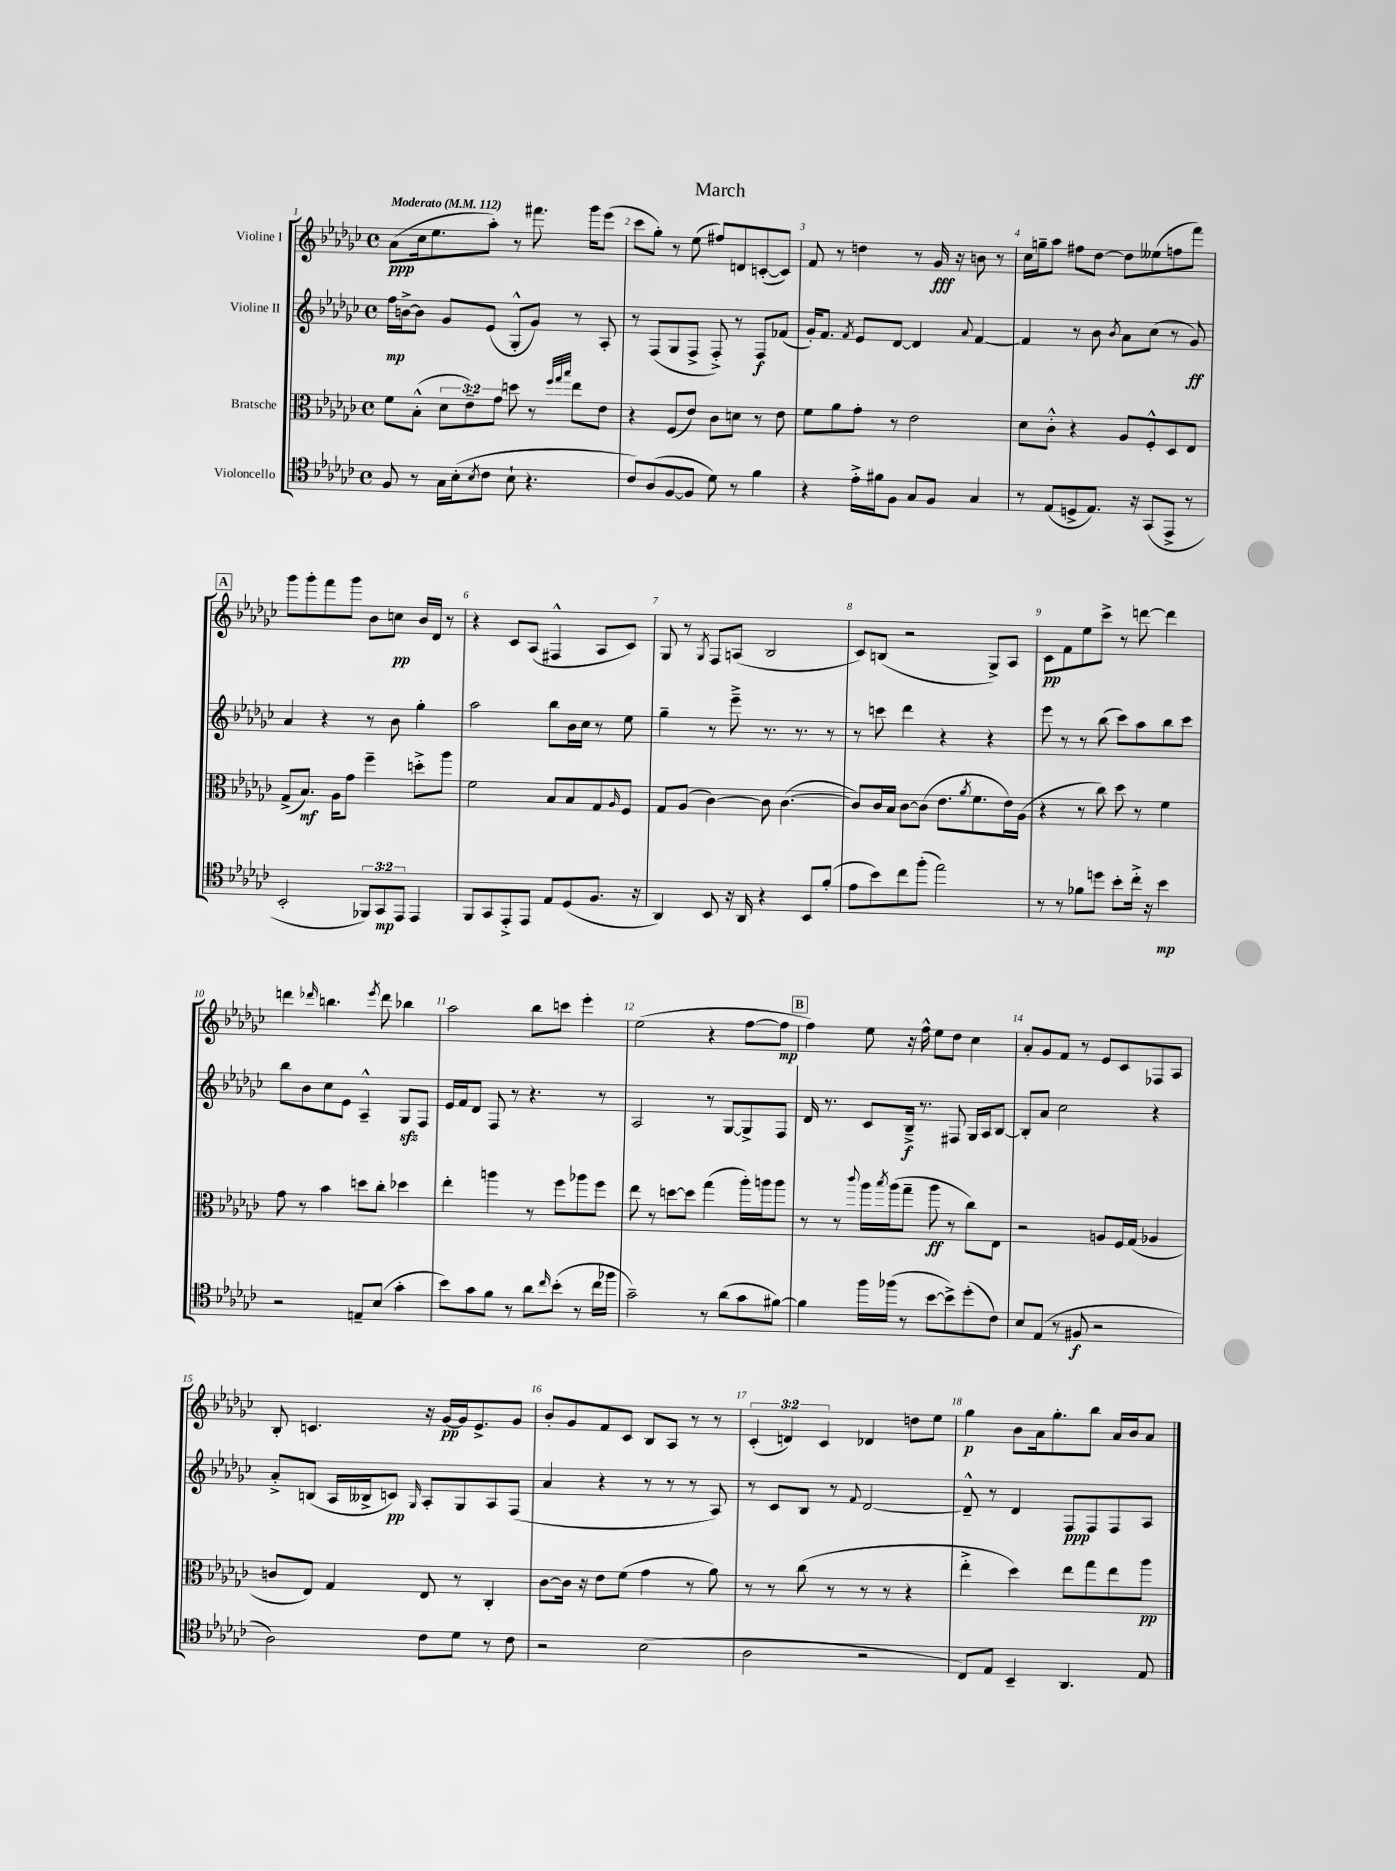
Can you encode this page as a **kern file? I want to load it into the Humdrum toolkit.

**kern	**kern	**kern	**kern
*staff4	*staff3	*staff2	*staff1
*clefC4	*clefC3	*clefG2	*clefG2
*k[b-e-a-d-g-c-]	*k[b-e-a-d-g-c-]	*k[b-e-a-d-g-c-]	*k[b-e-a-d-g-c-]
*M4/4	*M4/4	*M4/4	*M4/4
*met(c)	*met(c)	*met(c)	*met(c)
*MM112	*MM112	*MM112	*MM112
8F	8f	16ff	(8a-
.	.	[16b^	.
8r	(8B-'^^	8b]	16cc-
.	.	.	8.ee-
16G-	12d-	8g-	.
(16B-'	.	.	.
.	12e-~)	.	.
8qB-	.	.	.
8c-	.	(8e-	8aa-')
.	12g-	.	.
8B-`	8dd	8G-'^^	8r
4.r	8r	8g-)	8.fff#
.	32qqff	.	.
.	32qqgg-	.	.
.	32qqbb-	.	.
.	8ee-	8r	.
.	.	.	16ggg-
.	8e-	8A-'	(8eee-
=	=	=	=
8c-)	4r	8r	8ccc-
(8A-	.	(8F	8gg-')
[8F	(8F	8G-	8r
8F]	8e-)	8F^	(8ee-
8d-)	8c-	8F'^)	8ff#)
8r	8d	8r	8d
4f	8r	8F	([8c'
.	8e-	(8f-	8c])
=	=	=	=
4r	8f	16g-')	8f
.	.	8.f	.
.	8a-	.	8r
.	.	8qf	.
16e-'^	8g-'	8e-	4dd
16f#	.	.	.
8F	8r	[8d-	.
8G-	2e-	4d-]	8r
8F	.	.	16g-
.	.	.	16r
.	.	8qqa-	.
4G-	.	[4f	8b
.	.	.	8r
=	=	=	=
8r	8d-	4f]	16cc-
.	.	.	16gg~
(8E-	8c-'^^	.	8aa-
8D^	4r	8r	8ff#
8.E-)	.	8b-	[8dd-
.	.	8qb-	.
.	8A-	8a-	8dd-]
16r	.	.	.
(8GG-	8F'^^	(8cc-	(8ee--
8EE-^	8D-	8r	8ff
8r	8E-	8g-)	8fff)
=	=	=	=
2BB-'	(8G-^	4a-	8ggg-
.	8.B-)	.	8ggg-'
.	.	4r	8fff
.	16A-	.	.
.	8g-	.	8ggg-
12FF-)	4ff~	8r	8b-
12GG-	.	.	.
.	.	8b-	8cc
12EE-	.	.	.
4EE-	8dd'^	4gg-'	16b-
.	.	.	16d-
.	8aa-	.	8r
=	=	=	=
8FF	2f	2aa-	4r
8GG-	.	.	.
8EE-'^	.	.	8c-
8EE-	.	.	(8A-
8E-	8B-	8bb-	4F#^^
(8D-	8B-	16b-	.
.	.	16cc-	.
8.F	8G-	8r	8A-
.	16qqA-	.	.
.	8F	8ee-	8c-)
16r	.	.	.
=	=	=	=
4AA-)	8G-	4gg-~	8G-
.	(8A-	.	8r
.	.	.	8qG-
8BB-	[4c-)	8r	8F
16r	.	8eee-~^	(8A
16AA-	.	.	.
4r	8c-]	8.r	2B-
.	([4.c-	.	.
.	.	8.r	.
8BB-	.	.	.
(8f'	.	8r	.
=	=	=	=
8e-	8c-])	8r	8c-)
8b-)	16c-	8ccc	(8B
.	16B-	.	.
8cc-	[8c-	4ddd-	2r
(8ff'	(8c-]	.	.
2ee-)	8.e-	4r	.
.	8qa-	.	.
.	8.f	.	.
.	.	4r	8G-^)
.	16e-)	.	8A-
.	(16A-	.	.
=	=	=	=
8r	4r	8eee-	8c-
8r	.	8r	8f
8f-	8r	8r	8ee-
8dd	8cc-)	(8bb-	8ccc-^
8b-'	8dd-	8ccc-)	8r
16cc-'^	8r	8aa-	[8ddd
16r	.	.	.
4b-	4f	8bb-	4ddd]
.	.	8ccc-	.
=	=	=	=
2r	8g-	8bb-	4ddd
.	8r	8b-	.
.	.	.	16qqddd-
.	4b-	8cc-	4.bb
.	.	8e-	.
8E~	8dd	4A-~^^	.
.	.	.	8qeee-
(8B-	8cc-'	.	8ddd-
4g-'	4dd-	8G-	4bb-
.	.	8F	.
=	=	=	=
8b-)	4ee-'	16e-	2aa-
.	.	16f	.
8g-	.	8d-	.
8f	4aa	8F	.
8r	.	8r	.
8a-	8r	4.r	8bb-
16qqcc-	.	.	.
(8b-'	8ff	.	8ccc
8r	8aa-	.	4eee-'
16cc-	8ff	8r	.
16ff-	.	.	.
=	=	=	=
2g-~)	8ee-	2A-	(2ee-
.	8r	.	.
.	[8dd	.	.
.	8dd]	.	.
8r	(4gg-	8r	4r
(8a-	.	[8G-	.
8g-	16aa-')	8G-^]	[8ff
.	16aa	.	.
[8f#)	8aa	8F	8ff]
=	=	=	=
4f#]	8r	16d-	4ff)
.	.	8.r	.
.	8r	.	.
.	8qqccc-	.	.
16ff	16aa-	8c-	8ee-
.	8qbb-	.	.
(16ff-	(16aa-	.	.
8r	8gg-~	16B-~^	16r
.	.	8.r	16ff^^
[8b-	8aa-	.	8ee-
8b-^])	8r	8F#	8dd-
(8dd-'	8cc-)	16G-	4cc-
.	.	16A-	.
8c-)	8E-	[8B-	.
=	=	=	=
8B-	2r	8B-']	8a-'
(8E-	.	8a-	8g-
8r	.	2cc-	8f
8F#	.	.	8r
2r	8A	.	8e-
.	16F	.	8c-
.	(16G-	.	.
.	4A-	4r	8F-
.	.	.	8A-
=	=	=	=
2A-)	8c	8a-'^	8B-'
.	8E-)	(8B	4.c
.	4G-	16A-	.
.	.	16B--^	.
.	.	8c)	.
.	.	16qqG-	.
8c-	8E-	8A-'	16r
.	.	.	[16g-
8d-	8r	8G-	16g-]
.	.	.	8.e-^
8r	4C-'	8A-	.
8c-	.	(8F	8g-
=	=	=	=
2r	[8c-	4a-	8b-'
.	16c-]	.	8g-
.	16r	.	.
.	8e-	4r	8f
.	(8f	.	8c-
(2B-	4g-	8r	8B-
.	.	8r	8A-
.	8r	8r	8r
.	8a-)	8A-)	8r
=	=	=	=
2A-	8r	8r	(6c-'
.	8r	8c-	.
.	.	.	6d)
.	(8cc-	8B-	.
.	.	.	6c-
.	8r	8r	.
.	.	8qqf	.
2r	8r	[2d-	4d-
.	8r	.	.
.	4r	.	8dd
.	.	.	8ee-
=	=	=	=
8C-)	4ee-'^	8d-~^^]	4gg-
8E-	.	8r	.
4BB-~	4dd-)	4d-	8b-
.	.	.	16a-
.	.	.	8.gg-'
4.AA-	8ee-	8F	.
.	8gg-	8F	8bb-
.	8ee-	8F	16a-
.	.	.	16b-
8E-	8aa-	8A-	8a-
==	==	==	==
*-	*-	*-	*-
